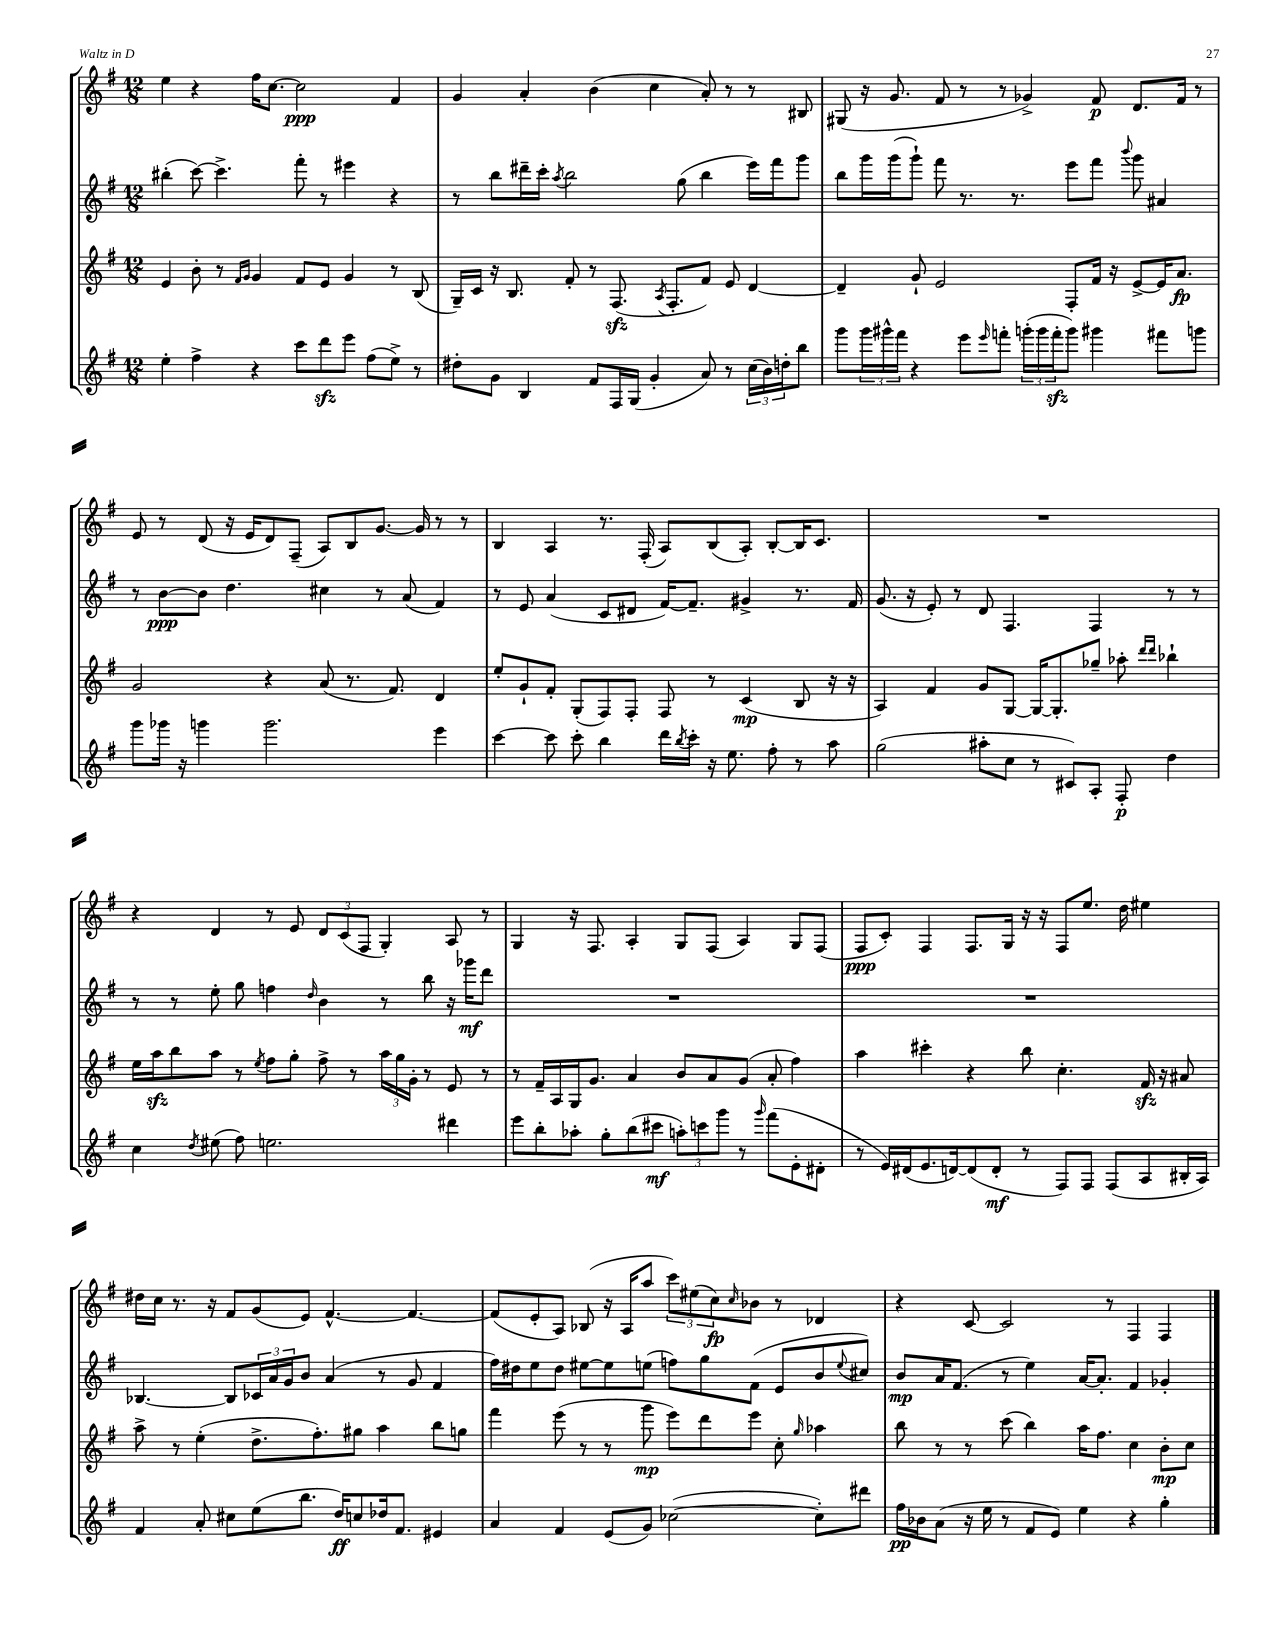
<<
\new StaffGroup <<
\new Staff = "s0" {
    \clef treble \key g \major \numericTimeSignature \time 12/8
    e''4 r4 fis''16 c''8.~ c''2\ppp fis'4 |
    g'4 a'4-. b'4( c''4 a'8-.) r8 r8 bis8 |
    gis8( r16 g'8. fis'8 r8 r8 ges'4->) fis'8\p d'8. fis'16 r8 |
    e'8 r8 d'8( r16 e'16 d'8) fis8--( a8) b8 g'8.~ g'16 r8 r8 |
    b4 a4 r8. fis16-.( a8) b8( a8-.) b8~-. b16 c'8. |
    R1. |
    r4 d'4 r8 e'8 \tuplet 3/2 { d'8 c'8( fis8 } g4-.) a8 r8 |
    g4 r16 fis8. a4-. g8 fis8( a4) g8 fis8( |
    fis8\ppp c'8-.) fis4 fis8. g16 r16 r16 fis8 e''8. d''16 eis''4 |
    dis''16 c''16 r8. r16 fis'8 g'8( e'8) fis'4.~-^ fis'4.~ |
    fis'8( e'8-. a8) bes8( r16 a16 a''8 \tuplet 3/2 { c'''8) eis''8( c''8\fp) } \grace { c''16 } bes'8 r8 des'4 |
    r4 c'8~ c'2 r8 fis4 fis4 \bar "|." |
}
\new Staff = "s1" {
    \clef treble \key g \major \numericTimeSignature \time 12/8
    bis''4-.( c'''8~) c'''4.-> fis'''8-. r8 eis'''4 r4 |
    r8 b''8 dis'''16-- c'''16-. \acciaccatura { a''8 } b''2 g''8( b''4 e'''16) fis'''16 g'''8 |
    b''8 g'''16 g'''16( g'''8-!) fis'''8 r8. r8. e'''8 fis'''8 \appoggiatura { b'''8 } g'''8 ais'4 |
    r8 b'8~\ppp b'8 d''4. cis''4 r8 a'8( fis'4) |
    r8 e'8 a'4( c'8 dis'8 fis'16~) fis'8.-- gis'4-> r8. fis'16 |
    g'8.( r16 e'8-.) r8 d'8 fis4. fis4 r8 r8 |
    r8 r8 e''8-. g''8 f''4 \grace { d''16 } b'4 r8 b''8 r16 ges'''16\mf d'''8 |
    R1. |
    R1. |
    bes4.~ bes8 \tuplet 3/2 { ces'16 a'16 g'16 } b'8 a'4( r8 g'8 fis'4 |
    fis''16) dis''16 e''8 dis''8 eis''8~ eis''8 e''8( f''8) g''8 fis'8( e'8 b'8 \appoggiatura { e''8 } cis''8) |
    b'8\mp a'16 fis'8.( r8 e''4) a'16~ a'8.-. fis'4 ges'4-. \bar "|." |
}
\new Staff = "s2" {
    \clef treble \key g \major \numericTimeSignature \time 12/8
    e'4 b'8-. r8 \grace { fis'16 g'16 } g'4 fis'8 e'8 g'4 r8 b8( |
    g16--) c'16 r16 b8. fis'8-. r8 fis8.\sfz( \acciaccatura { a8 } fis8.-. fis'8) e'8 d'4~ |
    d'4-- g'8-! e'2 fis8-. fis'16 r16 e'8~-> e'16 a'8.\fp |
    g'2 r4 a'8( r8. fis'8.) d'4 |
    e''8-. g'8-! fis'8-. g8-.( fis8) fis8-. fis8 r8 c'4\mp( b8 r16 r16 |
    a4) fis'4 g'8 g8~ g16~ g8.-. ges''8-- aes''8-. \grace { d'''16 d'''16 } bes''4-! |
    e''16 a''16\sfz b''8 a''8 r8 \acciaccatura { e''8 } fis''8 g''8-. fis''8-> r8 \tuplet 3/2 { a''16 g''16 g'16-. } r8 e'8 r8 |
    r8 fis'16-- a16 g16 g'8. a'4 b'8 a'8 g'8( a'8-. fis''4) |
    a''4 cis'''4-. r4 b''8 c''4.-. fis'16\sfz r16 ais'8 |
    a''8-> r8 e''4-.( d''8.-> fis''8.-.) gis''8 a''4 b''8 g''8 |
    fis'''4 e'''8( r8 r8 g'''8\mp e'''8) d'''8 e'''8 c''8-. \grace { g''16 } aes''4 |
    b''8 r8 r8 c'''8( b''4) a''16 fis''8. c''4 b'8-.\mp c''8 \bar "|." |
}
\new Staff = "s3" {
    \clef treble \key g \major \numericTimeSignature \time 12/8
    e''4-. fis''4-> r4 c'''8 d'''8\sfz e'''8 fis''8( e''8->) r8 |
    dis''8-. g'8 b4 fis'8 fis16 g16( g'4-. a'8) r8 \tuplet 3/2 { c''16( b'16) d''16-. } b''8 |
    g'''8 \tuplet 3/2 { g'''16 gis'''16-^ fis'''16 } r4 e'''8 \grace { e'''16 } f'''8-. \tuplet 3/2 { g'''16-.( g'''16 f'''16-.\sfz } g'''8) gis'''4 fis'''8 g'''8 |
    g'''8 ges'''16 r16 g'''4 g'''2. e'''4 |
    c'''4~ c'''8 c'''8-. b''4 d'''16 \acciaccatura { b''8 } c'''16-. r16 e''8. fis''8-. r8 a''8 |
    g''2( ais''8-. c''8 r8 cis'8) a8-. fis8-.\p d''4 |
    c''4 \acciaccatura { d''8 } eis''8( fis''8) e''2. dis'''4 |
    e'''8 b''8-. aes''8-. g''8-. b''8( cis'''8\mf \tuplet 3/2 { a''8-.) c'''8 g'''8 } r8 \grace { g'''16 } fis'''8( e'8-. dis'8-. |
    r8 e'16) dis'16( e'8. d'16~) d'8( d'8-.\mf r8 fis8) fis8 fis8( a8 bis16-. a16) |
    fis'4 a'8-. cis''8 e''8( b''8. d''16\ff) c''8 des''16 fis'8. eis'4 |
    a'4 fis'4 e'8( g'8) ces''2~( ces''8-.) dis'''8 |
    fis''16\pp bes'16 a'8( r16 e''16 r8 fis'8 e'8) e''4 r4 g''4-. \bar "|." |
}
>>
>>
\layout { \context { \Score \remove "Bar_number_engraver" } }
